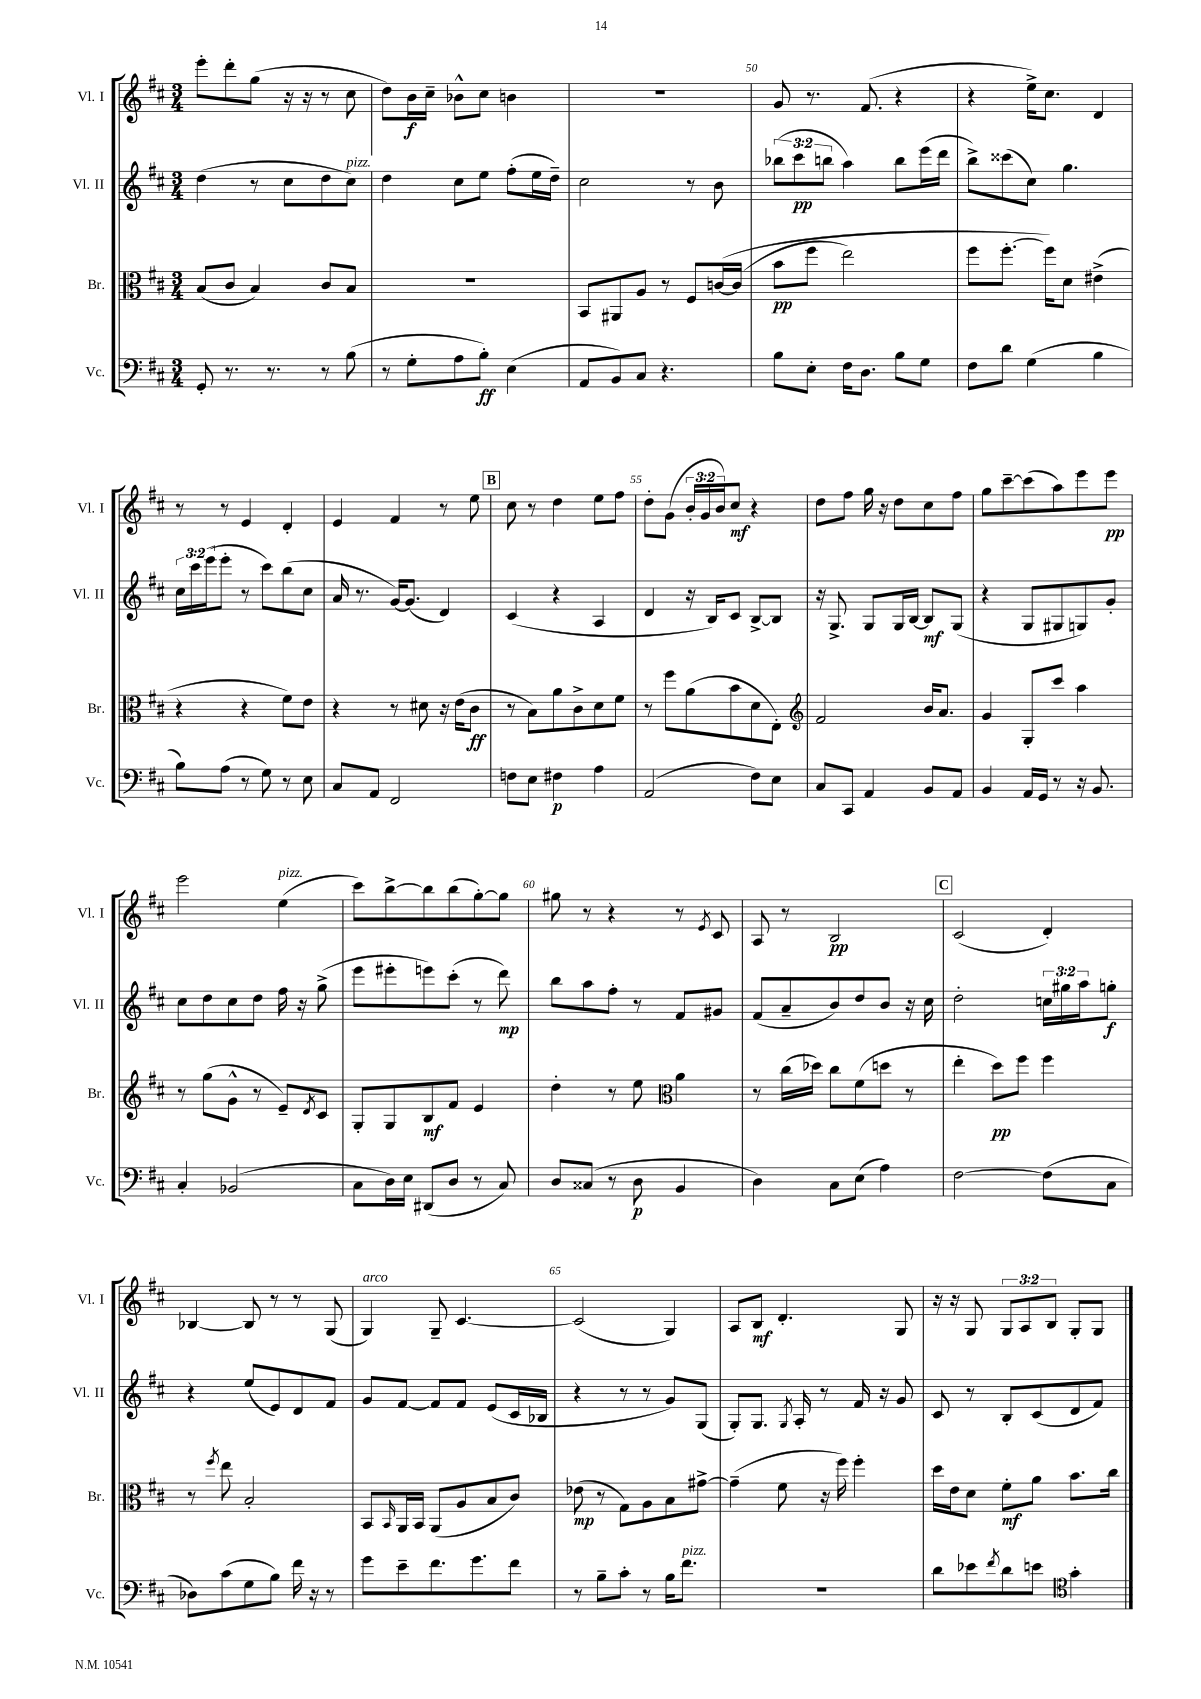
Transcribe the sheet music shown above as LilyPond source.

<<
\new StaffGroup <<
\new Staff = "s0" \with { instrumentName = "Vl. I" shortInstrumentName = "Vl. I" } {
    \clef treble \key d \major \numericTimeSignature \time 3/4 \override Staff.TupletNumber.text = #tuplet-number::calc-fraction-text
    e'''8-. d'''8-. g''8( r16 r16 r8 cis''8 |
    d''8) b'16\f cis''16-- bes'8-^ cis''8 b'4 |
    R2. |
    g'8 r8. fis'8.( r4 |
    r4 e''16->) cis''8. d'4 |
    r8 r8 e'4 d'4-. |
    e'4 fis'4 r8 e''8 |
    \mark \markup { \box "B" } cis''8 r8 d''4 e''8 fis''8 |
    d''8-. g'8( \tuplet 3/2 { b'16-. g'16 b'16) } cis''8\mf r4 |
    d''8 fis''8 g''16 r16 d''8 cis''8 fis''8 |
    g''8 cis'''8~-- cis'''8( a''8) e'''8 e'''8\pp |
    e'''2 e''4^\markup { \italic "pizz." }( |
    cis'''8) b''8~-> b''8 b''8( g''8~-.) g''8 |
    gis''8 r8 r4 r8 \acciaccatura { e'8 } cis'8 |
    a8 r8 b2\pp |
    \mark \markup { \box "C" } cis'2( d'4-.) |
    bes4~ bes8 r8 r8 g8( |
    g4^\markup { \italic "arco" }) g8-- cis'4.~ |
    cis'2( g4) |
    a8 b8\mf d'4.-. g8 |
    r16 r16 g8 \tuplet 3/2 { g8 a8 b8 } g8-. g8 \bar "|." |
}
\new Staff = "s1" \with { instrumentName = "Vl. II" shortInstrumentName = "Vl. II" } {
    \clef treble \key d \major \numericTimeSignature \time 3/4 \override Staff.TupletNumber.text = #tuplet-number::calc-fraction-text
    d''4( r8 cis''8 d''8 cis''8^\markup { \italic "pizz." }) |
    d''4 cis''8 e''8 fis''8-.( e''16 d''16--) |
    cis''2 r8 b'8 |
    \tuplet 3/2 { bes''8( cis'''8\pp b''8 } a''4) b''8 e'''16( d'''16 |
    b''8->) cisis'''8( cis''8) g''4. |
    \tuplet 3/2 { cis''16 cis'''16 e'''16( } e'''8-. r8 cis'''8) b''8( cis''8 |
    a'16 r8. g'16~) g'8.( d'4) |
    \mark \markup { \box "B" } cis'4( r4 a4 |
    d'4 r16 b16) cis'8 b8~-> b8 |
    r16 g8.-> g8 g16 b16~ b8\mf g8( |
    r4 g8 gis8 g8) g'8-. |
    cis''8 d''8 cis''8 d''8 fis''16 r16 g''8->( |
    e'''8 eis'''8-. e'''8) cis'''8-.( r8 d'''8\mp) |
    b''8 a''8 fis''8-. r8 fis'8 gis'8 |
    fis'8( a'8-- b'8) d''8 b'8 r16 cis''16 |
    \mark \markup { \box "C" } d''2-. \tuplet 3/2 { c''16 gis''16 a''16 } g''8-.\f |
    r4 e''8( e'8) d'8 fis'8 |
    g'8 fis'8~ fis'8 fis'8 e'8( cis'16 bes16 |
    r4 r8 r8 g'8) g8( |
    g8-.) g8. \acciaccatura { g8 } a16-. r8 fis'16 r16 g'8 |
    cis'8 r8 b8-. cis'8( d'8 fis'8) \bar "|." |
}
\new Staff = "s2" \with { instrumentName = "Br." shortInstrumentName = "Br." } {
    \clef alto \key d \major \numericTimeSignature \time 3/4
    b8( cis'8 b4) cis'8 b8 |
    R2. |
    b,8 ais,8 a8 r8 fis8 c'16~\( c'16( |
    b'8\pp fis''8 e''2) |
    fis''8 fis''8.~-. fis''16\) d'8 eis'4->( |
    r4 r4 fis'8) e'8 |
    r4 r8 dis'8 r16 e'16( cis'8\ff |
    \mark \markup { \box "B" } r8 b8) a'8 cis'8-> d'8 fis'8 |
    r8 fis''8 a'8( b'8 d'8 e8-.) |
    \clef treble fis'2 b'16 a'8. |
    g'4 g8-. cis'''8 a''4 |
    r8 g''8( g'8-^ r8 e'8--) \acciaccatura { d'8 } cis'8 |
    g8-. g8 b8\mf fis'8 e'4 |
    d''4-. r8 e''8 \clef alto a'4 |
    r8 cis''16( des''16) cis''8 fis'8( d''8 r8 |
    \mark \markup { \box "C" } e''4-. d''8\pp) fis''8 fis''4 |
    r8 \acciaccatura { fis''8 } e''8 b2-. |
    b,8 \grace { b,16 } a,16 b,16 a,8( a8 b8 cis'8) |
    ees'8\mp( r8 g8) a8 b8 gis'8~-> |
    gis'4--( fis'8 r16 fis''16) fis''4-. |
    d''16 e'16 d'8 fis'8-.\mf a'8 b'8. cis''16 \bar "|." |
}
\new Staff = "s3" \with { instrumentName = "Vc." shortInstrumentName = "Vc." } {
    \clef bass \key d \major \numericTimeSignature \time 3/4
    g,8-. r8. r8. r8 b8( |
    r8 g8-. a8 b8-.\ff) e4( |
    a,8 b,8) cis8 r4. |
    b8 e8-. fis16 d8. b8 g8 |
    fis8 d'8 g4( b4 |
    b8) a8( r8 g8) r8 e8 |
    cis8 a,8 fis,2 |
    \mark \markup { \box "B" } f8 e8 fis4\p a4 |
    a,2( fis8) e8 |
    cis8 cis,8 a,4 b,8 a,8 |
    b,4 a,16 g,16 r8 r16 b,8. |
    cis4-. bes,2( |
    cis8 d16) e16 dis,8( d8 r8 cis8) |
    d8 cisis8( r8 d8\p b,4 |
    d4) cis8 e8( a4) |
    \mark \markup { \box "C" } fis2~ fis8( cis8 |
    des8) cis'8( g8 b8) fis'16 r16 r8 |
    g'8 e'8-- fis'8. g'8. fis'8 |
    r8 b8-- cis'8-. r8 b16 fis'8.^\markup { \italic "pizz." } |
    R2. |
    d'8 ees'8 \acciaccatura { fis'8 } d'8 e'8 \clef tenor g'4-. \bar "|." |
}
>>
>>
\layout { \context { \Score currentBarNumber = #47 \override BarNumber.break-visibility = ##(#f #t #t) barNumberVisibility = #(every-nth-bar-number-visible 5) } }
